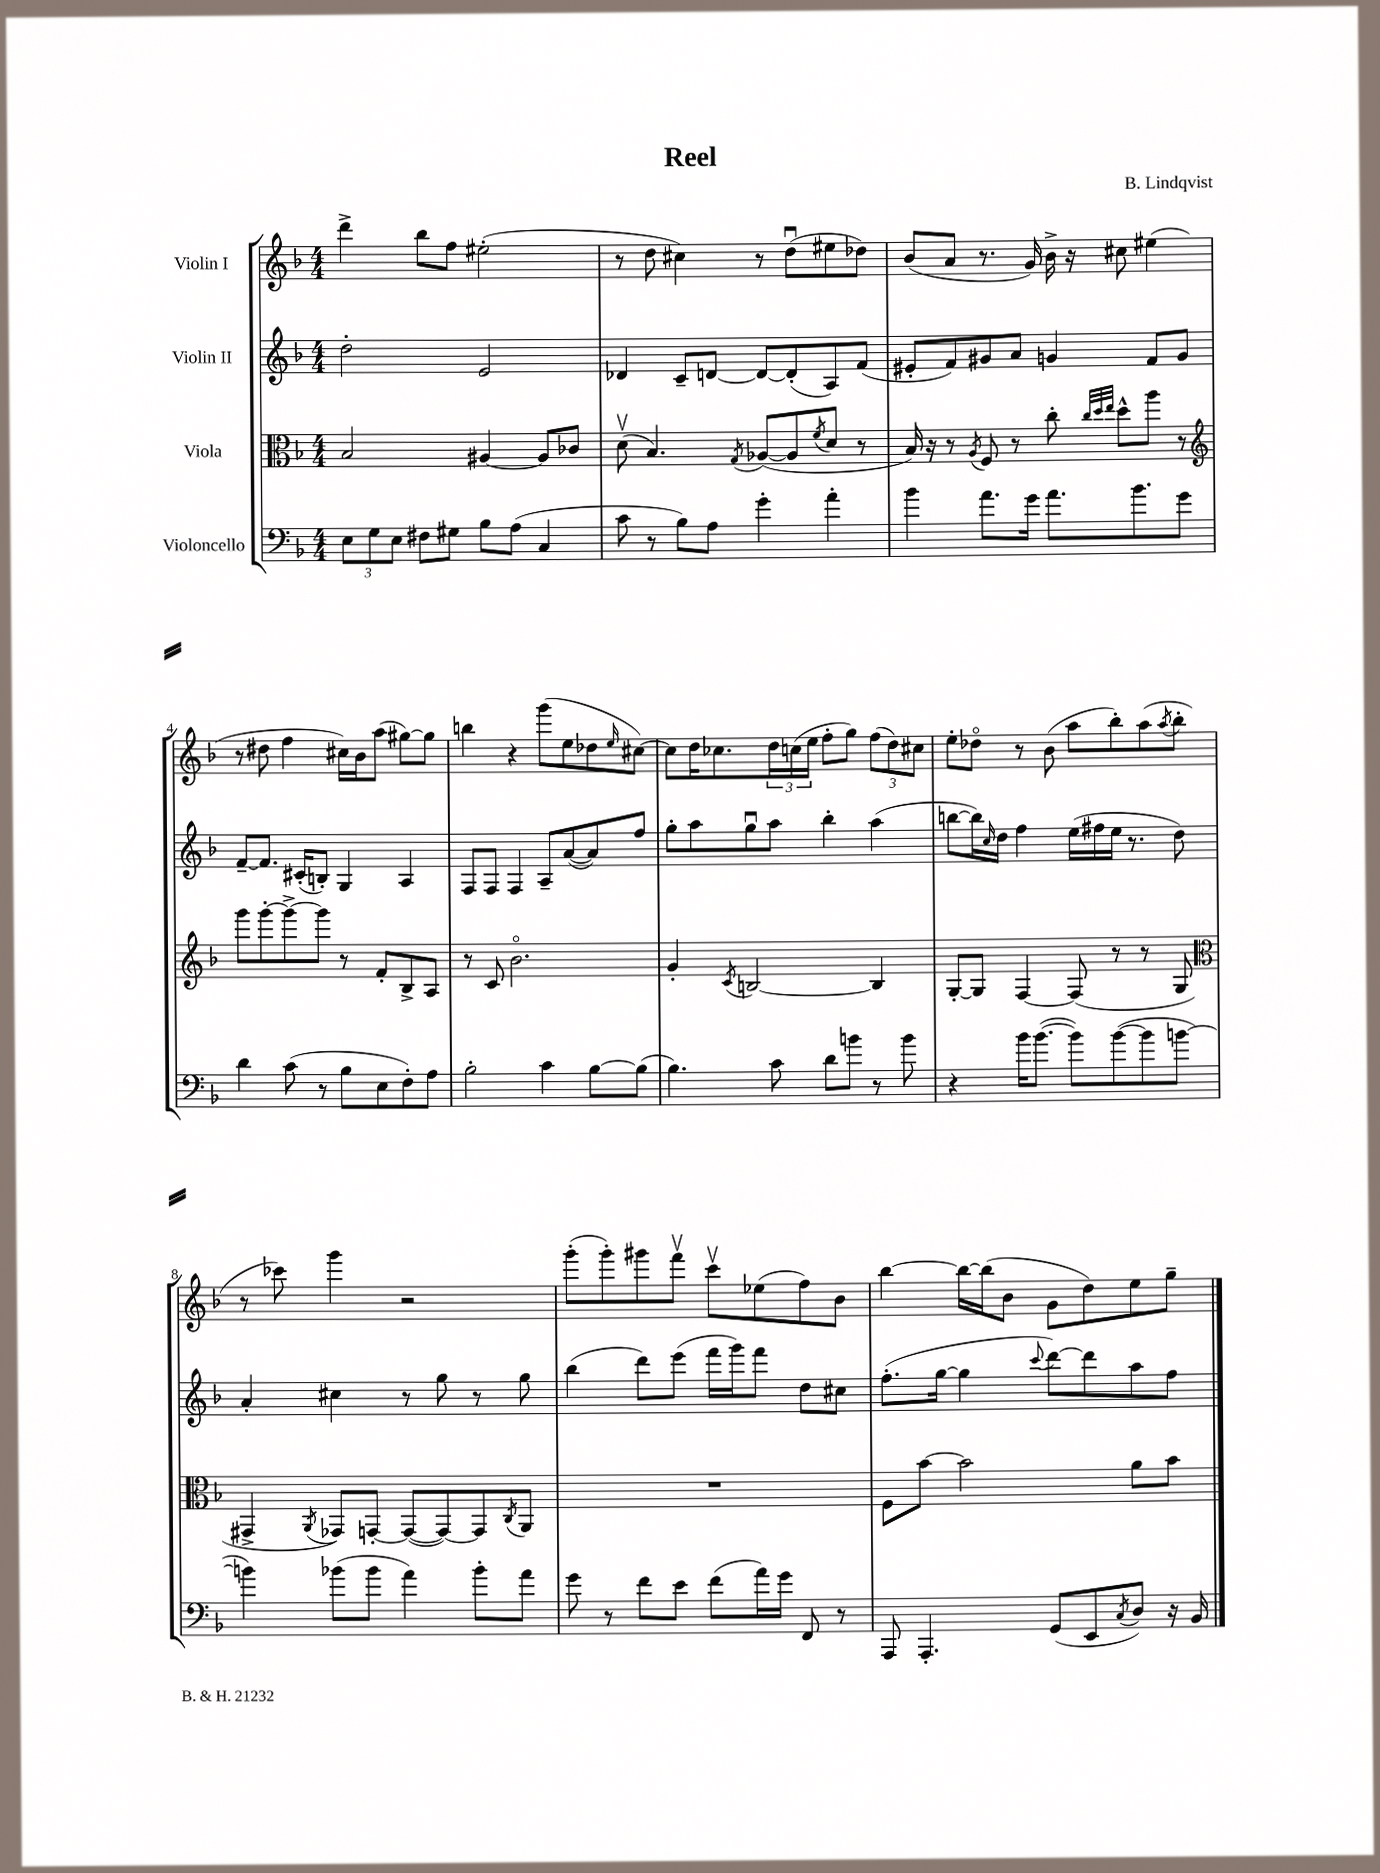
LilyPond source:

\header { title = "Reel" composer = "B. Lindqvist" }
<<
\new StaffGroup <<
\new Staff = "s0" \with { instrumentName = "Violin I" } {
    \clef treble \key f \major \numericTimeSignature \time 4/4
    d'''4-> bes''8 f''8 eis''2-.( |
    r8 d''8 cis''4) r8 d''8\downbow( eis''8 des''8) |
    bes'8( a'8 r8. g'16) bes'16-> r16 cis''8 eis''4( |
    r8 dis''8 f''4 cis''16) bes'16 a''8( gis''8~) gis''8 |
    b''4 r4 g'''8( e''8 des''8 \grace { e''16 } cis''8~) |
    cis''8 d''16 ces''8. \tuplet 3/2 { d''16 c''16( e''16 } f''8-. g''8) \tuplet 3/2 { f''8( d''8) cis''8 } |
    e''8-. des''8\flageolet r8 bes'8( a''8 bes''8-.) a''8( \acciaccatura { a''8 } bes''8-. |
    r8 ces'''8) g'''4 r2 |
    g'''8-.( g'''8-.) gis'''8 f'''8\upbow c'''8\upbow ees''8( f''8) bes'8 |
    bes''4~ bes''16~ bes''16( bes'8 g'8 d''8) e''8 g''8-- \bar "|." |
}
\new Staff = "s1" \with { instrumentName = "Violin II" } {
    \clef treble \key f \major \numericTimeSignature \time 4/4
    d''2-. e'2 |
    des'4 c'8-- d'8~ d'8~ d'8-.( a8) f'8( |
    eis'8-. f'8) gis'8 a'8 g'4 f'8 g'8 |
    f'8~-- f'8. cis'16-.( b8-.) g4 a4 |
    f8 f8 f4 a8-- a'8~( a'8) f''8 |
    g''8-. a''8 g''8\downbow a''8 bes''4-. a''4( |
    b''8~ b''16) \grace { c''16 } d''16 f''4 e''16( fis''16 e''16 r8. d''8) |
    a'4-. cis''4 r8 g''8 r8 g''8 |
    bes''4( d'''8) e'''8( f'''16 g'''16) f'''8 d''8 cis''8 |
    f''8.-.( g''16~ g''4 \appoggiatura { c'''8 } d'''8~) d'''8 a''8 f''8 \bar "|." |
}
\new Staff = "s2" \with { instrumentName = "Viola" } {
    \clef alto \key f \major \numericTimeSignature \time 4/4
    bes2 ais4~ ais8 ces'8 |
    d'8\upbow( bes4.) \acciaccatura { g8 } aes8~( aes8 \acciaccatura { f'8 } d'8 r8 |
    bes16) r16 r8 \acciaccatura { a8 } f8 r8 c''8-. \grace { c''32 d''32 e''32 } d''8-^ a''8 r8 |
    \clef treble g'''8 g'''8~-. g'''8~-> g'''8 r8 f'8-. bes8-> a8 |
    r8 c'8 bes'2.\flageolet |
    g'4-. \acciaccatura { c'8 } b2~ b4 |
    g8~-. g8 f4~ f8( r8 r8 g8 |
    \clef alto gis,4-> \acciaccatura { a,8 } ges,8) g,8~-. g,8~( g,8~) g,8 \acciaccatura { c8 } a,8 |
    R1 |
    f8 bes'8~ bes'2 a'8 bes'8 \bar "|." |
}
\new Staff = "s3" \with { instrumentName = "Violoncello" } {
    \clef bass \key f \major \numericTimeSignature \time 4/4
    \tuplet 3/2 { e8 g8 e8 } fis8 gis8 bes8 a8( c4 |
    c'8 r8 bes8) a8 g'4-. a'4-. |
    bes'4 a'8. g'16 a'8. bes'8. g'8 |
    d'4 c'8( r8 bes8 e8 f8-.) a8 |
    bes2-. c'4 bes8~ bes8( |
    bes4.) c'8 d'8 b'8 r8 b'8 |
    r4 bes'16 bes'8.~( bes'8) bes'8~( bes'8 b'8~ |
    b'4) bes'8( bes'8 a'4) bes'8-. a'8 |
    g'8 r8 f'8 e'8 f'8( a'16) g'16 f,8 r8 |
    a,,8 a,,4.-. g,8( e,8 \acciaccatura { c8 } d8) r16 bes,16 \bar "|." |
}
>>
>>
